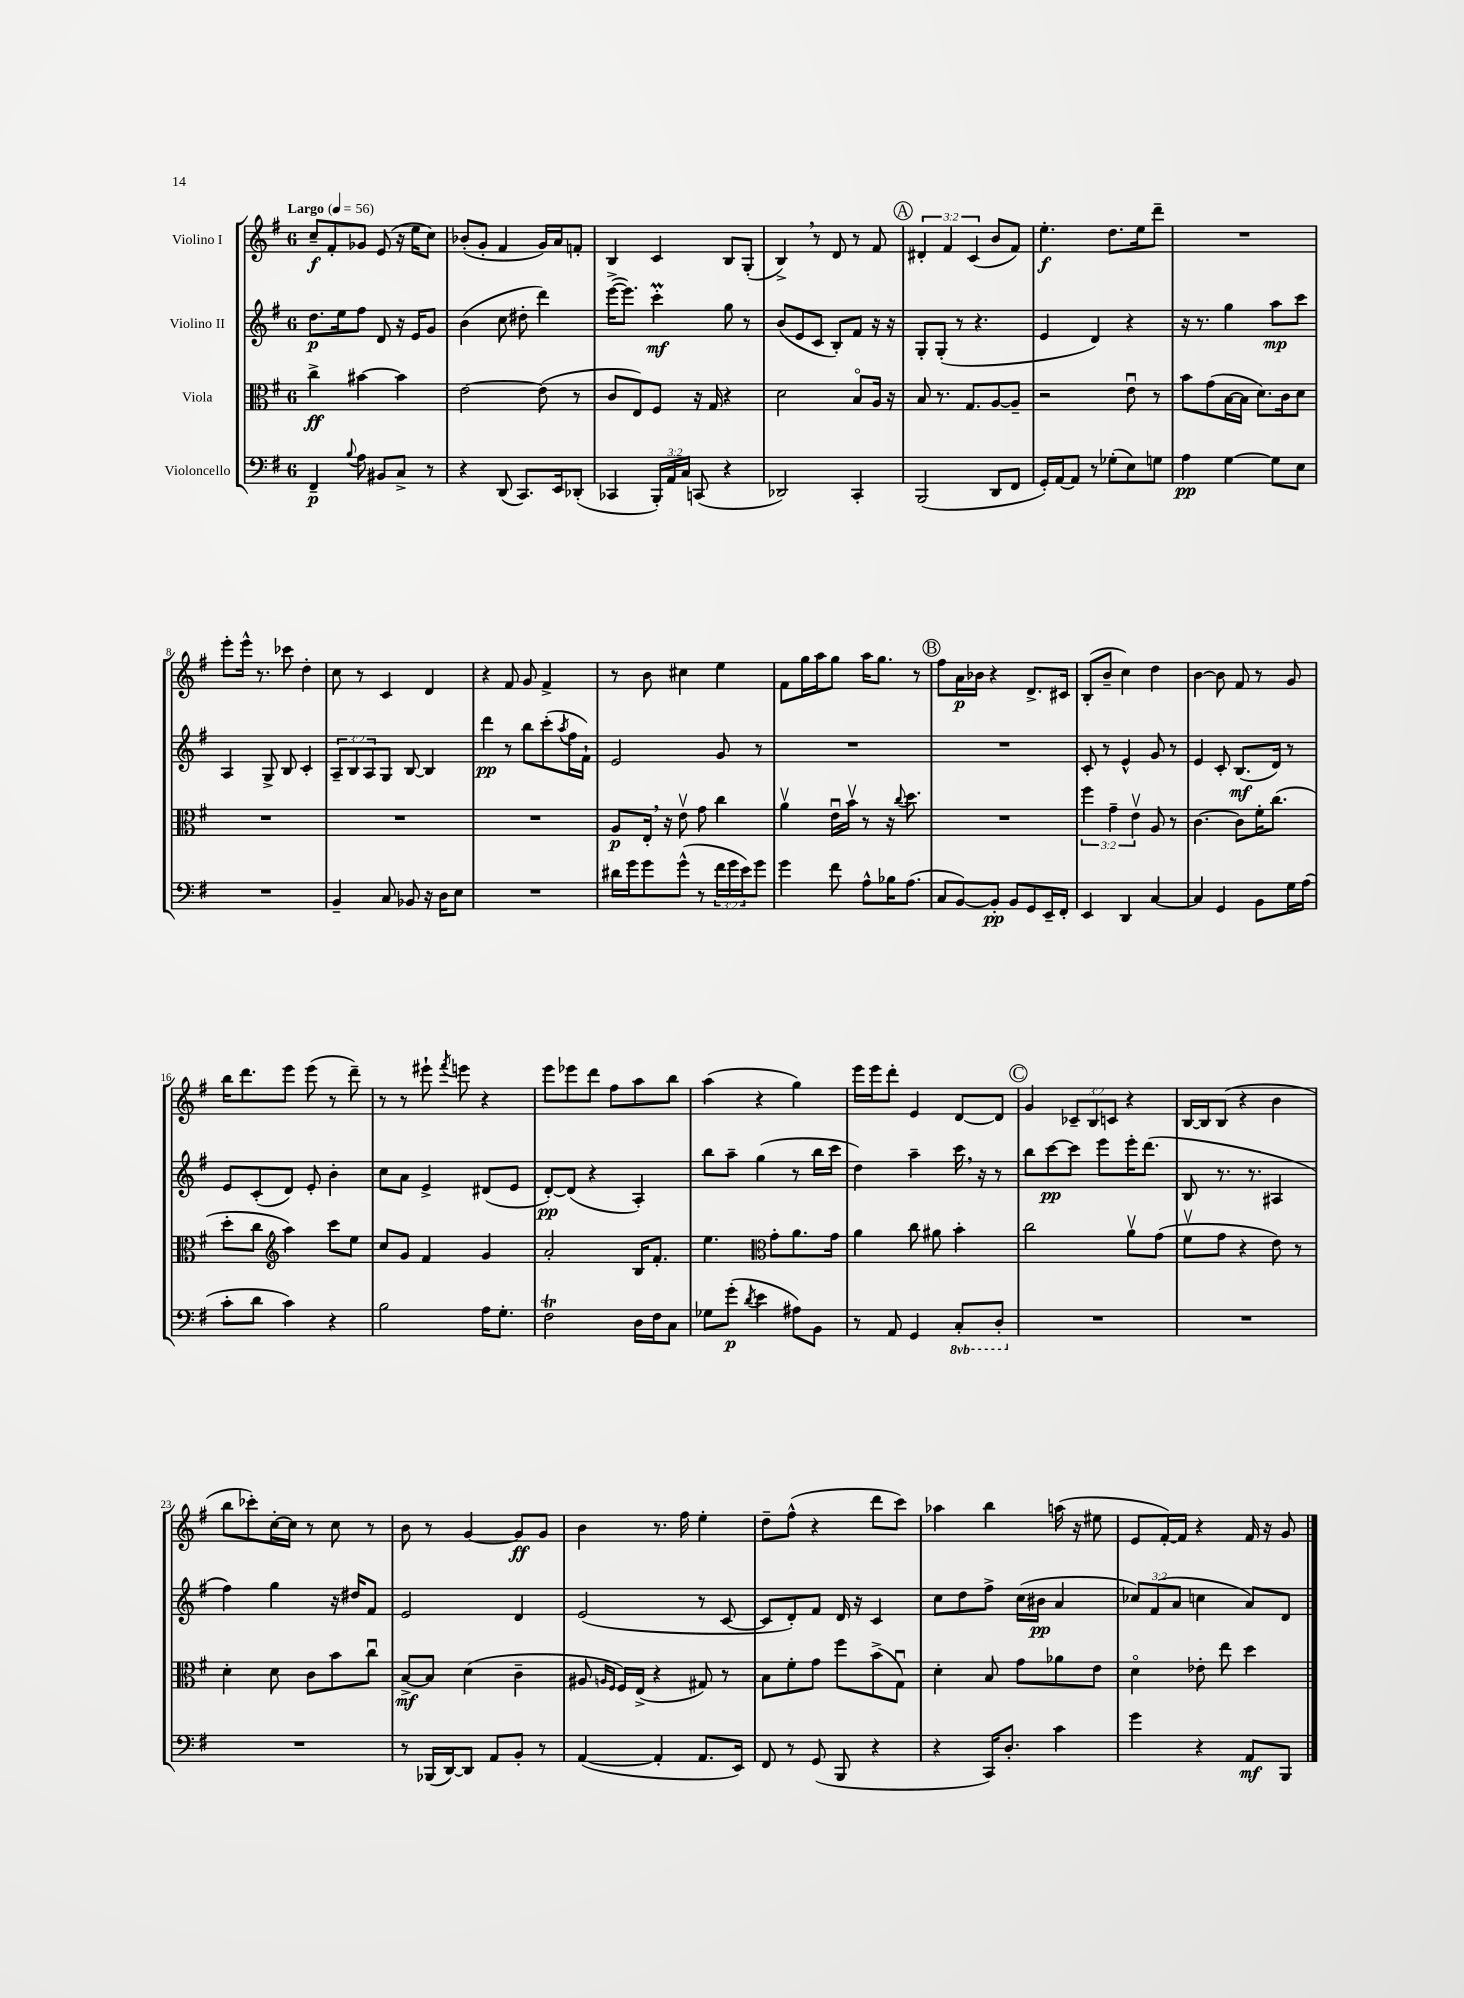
<<
\new StaffGroup <<
\new Staff = "s0" \with { instrumentName = "Violino I" } {
    \clef treble \key g \major \once \override Staff.TimeSignature.style = #'single-digit \time 6/8 \override Staff.TupletNumber.text = #tuplet-number::calc-fraction-text \tempo "Largo" 4 = 56
    c''8--\f fis'8-. ges'8 e'8( r16 e''16 c''8) |
    bes'8-.( g'8-. fis'4 g'16) a'16 f'8-. |
    b4 c'4 b8 g8-.( |
    b4->) \breathe r8 d'8 r8 fis'8 |
    \mark \markup { \circle "A" } \tuplet 3/2 { dis'4-. fis'4 c'4( } b'8 fis'8) |
    e''4.-.\f d''8. e''16 d'''8-- |
    R2. |
    e'''8-. e'''16-^ r8. ces'''8 d''4-. |
    c''8 r8 c'4 d'4 |
    r4 fis'8 g'8 fis'4-> |
    r8 b'8 cis''4 e''4 |
    fis'8 g''16 a''16 g''8 a''16 g''8. r8 |
    \mark \markup { \circle "B" } fis''8 a'16\p bes'16 r4 d'8.-> cis'16 |
    b8-.( b'8-- c''4) d''4 |
    b'4~ b'8 fis'8 r8 g'8 |
    b''16 d'''8. e'''8 e'''8( r8 d'''8--) |
    r8 r8 eis'''8-! \acciaccatura { fis'''8 } e'''8 r4 |
    e'''8 ees'''8 d'''8 fis''8 a''8 b''8 |
    a''4( r4 g''4) |
    e'''16 e'''16 d'''8-. e'4 d'8~ d'8 |
    \mark \markup { \circle "C" } g'4 \tuplet 3/2 { ces'8-- b8 c'8 } r4 |
    b16~ b16 b8( r4 b'4 |
    b''8 ces'''8-.) c''16~-. c''16 r8 c''8 r8 |
    b'8 r8 g'4~ g'8\ff g'8 |
    b'4 r8. fis''16 e''4-. |
    d''8-- fis''8-^( r4 d'''8 c'''8) |
    aes''4 b''4 a''16( r16 eis''8 |
    e'8 fis'16~-.) fis'16 r4 fis'16 r16 g'8 \bar "|." |
}
\new Staff = "s1" \with { instrumentName = "Violino II" } {
    \clef treble \key g \major \once \override Staff.TimeSignature.style = #'single-digit \time 6/8 \override Staff.TupletNumber.text = #tuplet-number::calc-fraction-text
    d''8.\p e''16 fis''8 d'8 r16 e'16 g'8 |
    b'4( c''8 dis''8-. d'''4) |
    e'''16~->( e'''8.) c'''4-.\prall\mf g''8 r8 |
    b'8( e'8 c'8 b8-.) fis'8 r16 r16 |
    \mark \markup { \circle "A" } g8-. g8-.( r8 r4. |
    e'4 d'4) r4 |
    r16 r8. g''4 a''8\mp c'''8 |
    a4 g8-> b8 c'4-. |
    \tuplet 3/2 { a8-- b8 a8 } g8 b8~ b4 |
    d'''4\pp r8 b''8 c'''8-.( \acciaccatura { a''8 } fis''16 fis'16-!) |
    e'2 g'8 r8 |
    R2. |
    \mark \markup { \circle "B" } R2. |
    c'8-. r8 e'4-^ g'8 r8 |
    e'4 c'8-. b8.\mf( d'16) r8 |
    e'8 c'8-.( d'8) e'8-. b'4-. |
    c''8 a'8 e'4-> dis'8( e'8 |
    d'8~-.\pp) d'8( r4 a4-.) |
    b''8 a''8-- g''4( r8 b''16 c'''16 |
    d''4) a''4-- c'''16 \breathe r16 r8 |
    \mark \markup { \circle "C" } b''8 c'''8~\pp c'''8 e'''8 e'''16-. d'''8.( |
    b8 r8. r8. ais4 |
    fis''4) g''4 r16 dis''16 fis'8 |
    e'2 d'4 |
    e'2( r8 c'8~ |
    c'8 d'8-.) fis'8 d'16 r16 c'4 |
    c''8 d''8 fis''8-> c''16( bis'16\pp a'4 |
    \tuplet 3/2 { ces''8) fis'8( a'8 } c''4 a'8) d'8 \bar "|." |
}
\new Staff = "s2" \with { instrumentName = "Viola" } {
    \clef alto \key g \major \once \override Staff.TimeSignature.style = #'single-digit \time 6/8 \override Staff.TupletNumber.text = #tuplet-number::calc-fraction-text
    c''4->\ff bis'4~ bis'4 |
    e'2~ e'8( r8 |
    c'8 e8) fis8 r16 g16 r4 |
    d'2 b8\flageolet a16 r16 |
    \mark \markup { \circle "A" } b8 r8. g8. a8~ a8-- |
    r2 e'8\downbow r8 |
    b'8 g'8( b16~ b16 d'8.) c'16 d'8 |
    R2. |
    R2. |
    R2. |
    a8\p e16-. \breathe r16 e'8\upbow g'8 c''4 |
    a'4\upbow e'16\downbow b'16\upbow r8 r16 \appoggiatura { c''8 } d''8. |
    \mark \markup { \circle "B" } R2. |
    \tuplet 3/2 { fis''4 g'4-- e'4\upbow } a8 r8 |
    c'4.~ c'8 fis'16-. c''8.( |
    d''8-. c''8 \clef treble a''4) c'''8 e''8 |
    c''8 g'8 fis'4 g'4 |
    a'2-. b16 fis'8.-. |
    e''4. \clef alto g'8-. a'8. g'16 |
    a'4 c''8 ais'8 b'4-. |
    \mark \markup { \circle "C" } c''2 a'8\upbow g'8( |
    fis'8\upbow g'8 r4 e'8) r8 |
    d'4-. d'8 c'8 b'8 c''8\downbow |
    b8~->\mf b8 d'4( c'4-- |
    ais8 \grace { a16 fis16 } fis16) e16->( r4 gis8) r8 |
    b8 fis'8-. g'8 fis''8 b'8->( g8\downbow) |
    d'4-. b8 g'8 aes'8 e'8 |
    d'4\flageolet ees'8-. e''8 d''4 \bar "|." |
}
\new Staff = "s3" \with { instrumentName = "Violoncello" } {
    \clef bass \key g \major \once \override Staff.TimeSignature.style = #'single-digit \time 6/8 \override Staff.TupletNumber.text = #tuplet-number::calc-fraction-text \set Staff.ottavationMarkups = #ottavation-simple-ordinals
    fis,4--\p \appoggiatura { b8 } a8 bis,8 c8-> r8 |
    r4 d,8( c,8.) e,16 des,8-.( |
    ces,4 \tuplet 3/2 { b,,16-.) a,16 c16 } c,8( r4 |
    des,2) c,4-. |
    \mark \markup { \circle "A" } b,,2( d,8 fis,8 |
    g,16-.) a,16~ a,8 r8 ges8-.( e8) g8 |
    a4\pp g4~ g8 e8 |
    R2. |
    b,4-- c8 bes,8 r16 d16 e8 |
    R2. |
    dis'16 g'16 g'8 g'8-^( r8 \tuplet 3/2 { fis'16 g'16 e'16) } g'8 |
    g'4 fis'8 a8-^ bes16 a8.( |
    \mark \markup { \circle "B" } c8 b,8~) b,8-.\pp b,8 g,8 e,16-- fis,16-. |
    e,4 d,4 c4~ |
    c4 g,4 b,8 g16 a16( |
    c'8-. d'8 c'4) r4 |
    b2 a16 g8.-. |
    fis2\trill d16 fis16 c8 |
    ges8 g'8-.\p( \acciaccatura { d'8 } e'4 ais8) b,8 |
    r8 a,8 g,4 \ottava #-1 c,8-. d,8-. \ottava #0 |
    \mark \markup { \circle "C" } R2. |
    R2. |
    R2. |
    r8 bes,,16( d,16~) d,8 a,8 b,8-. r8 |
    a,4~( a,4-. a,8. e,16) |
    fis,8 r8 g,8( b,,8 r4 |
    r4 c,16) d8.-. c'4 |
    g'4 r4 a,8\mf b,,8 \bar "|." |
}
>>
>>
